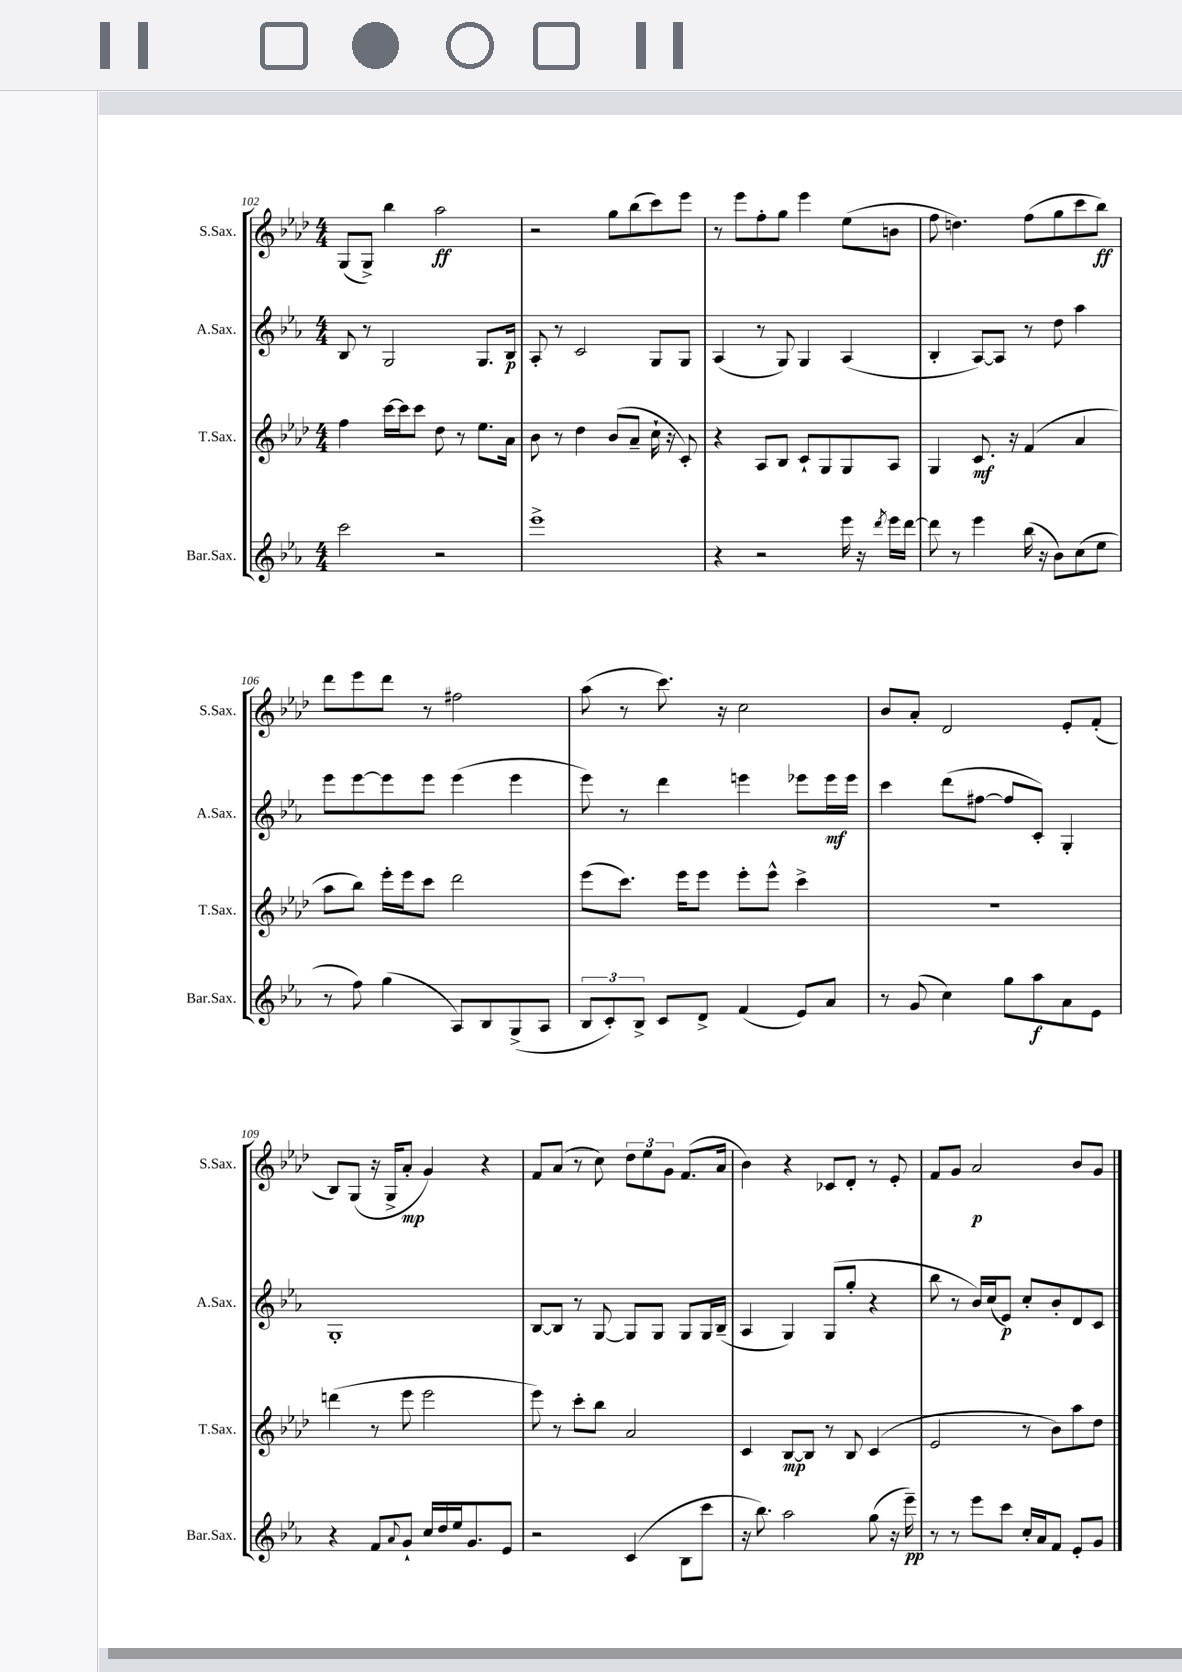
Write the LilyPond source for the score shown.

<<
\new StaffGroup <<
\new Staff = "s0" \with { instrumentName = "S.Sax." shortInstrumentName = "S.Sax." } {
    \clef treble \key aes \major \numericTimeSignature \time 4/4
    g8( g8->) bes''4 aes''2\ff |
    r2 g''8 bes''8( c'''8) ees'''8 |
    r8 ees'''8 f''8-. g''8 ees'''4 ees''8( b'8 |
    f''8 d''4.) f''8( g''8 c'''8 bes''8\ff) |
    des'''8 ees'''8 des'''8 r8 fis''2 |
    aes''8( r8 c'''8.) r16 c''2 |
    bes'8 aes'8-. des'2 ees'8-. f'8-.( |
    bes8) g8( r16 g16-> aes'8-.\mp g'4) r4 |
    f'8 aes'8( r8 c''8) \tuplet 3/2 { des''8 ees''8 g'8 } f'8.( aes'16 |
    bes'4) r4 ces'8 des'8-. r8 ees'8-. |
    f'8 g'8 aes'2\p bes'8 g'8 \bar "|." |
}
\new Staff = "s1" \with { instrumentName = "A.Sax." shortInstrumentName = "A.Sax." } {
    \clef treble \key ees \major \numericTimeSignature \time 4/4
    bes8 r8 g2 g8. bes16\p |
    aes8-. r8 c'2 g8 g8 |
    aes4( r8 g8) g4 aes4( |
    bes4-. aes8~) aes8 r8 d''8 aes''4 |
    ees'''8 ees'''8~ ees'''8 ees'''8 ees'''4( ees'''4 |
    ees'''8) r8 d'''4 e'''4 ees'''8 ees'''16\mf ees'''16 |
    c'''4 d'''8( fis''8~ fis''8 c'8-.) g4-. |
    g1-. |
    bes8~ bes8 r8 g8~ g8 g8 g8 g16 bes16--( |
    aes4 g4) g8( g''8-. r4 |
    bes''8 r8 bes'16) c''16( ees'8\p) c''8-. bes'8-. d'8 c'8 \bar "|." |
}
\new Staff = "s2" \with { instrumentName = "T.Sax." shortInstrumentName = "T.Sax." } {
    \clef treble \key aes \major \numericTimeSignature \time 4/4
    f''4 c'''16~ c'''16 c'''8 des''8 r8 ees''8. aes'16 |
    bes'8 r8 des''4 bes'8( aes'8-- c''16-! r16 c'8-.) |
    r4 aes8 bes8 c'8-! g8 g8 aes8 |
    g4 c'8.\mf r16 f'4( aes'4 |
    aes''8 bes''8) ees'''16-. ees'''16 c'''8 des'''2 |
    ees'''8( c'''8.) ees'''16 ees'''8 ees'''8-. ees'''8-^ c'''4-> |
    r1 |
    d'''4( r8 ees'''8 ees'''2 |
    ees'''8) r8 c'''8-. bes''8 aes'2 |
    c'4 bes8~\mp bes8 r8 bes8 c'4( |
    ees'2 r8 bes'8) aes''8 des''8 \bar "|." |
}
\new Staff = "s3" \with { instrumentName = "Bar.Sax." shortInstrumentName = "Bar.Sax." } {
    \clef treble \key ees \major \numericTimeSignature \time 4/4
    c'''2 r2 |
    ees'''1-> |
    r4 r2 ees'''16 r16 \acciaccatura { d'''8 } ees'''16 d'''16~ |
    d'''8 r8 ees'''4 bes''16( r16 bes'8) c''8( ees''8 |
    r8 f''8) g''4( aes8) bes8 g8->( aes8 |
    \tuplet 3/2 { bes8 c'8-.) bes8-> } c'8 d'8-> f'4( ees'8) aes'8 |
    r8 g'8( c''4) g''8 aes''8\f aes'8 ees'8 |
    r4 f'8 \appoggiatura { aes'8 } g'8-! c''16 d''16 ees''16 g'8. ees'8 |
    r2 c'4( bes8 c'''8 |
    r16 bes''8.) aes''2 g''8( r16 ees'''16--\pp) |
    r8 r8 ees'''8 c'''8 c''16-. aes'16 f'8 ees'8-. g'8 \bar "|." |
}
>>
>>
\layout { \context { \Score currentBarNumber = #102 } }
